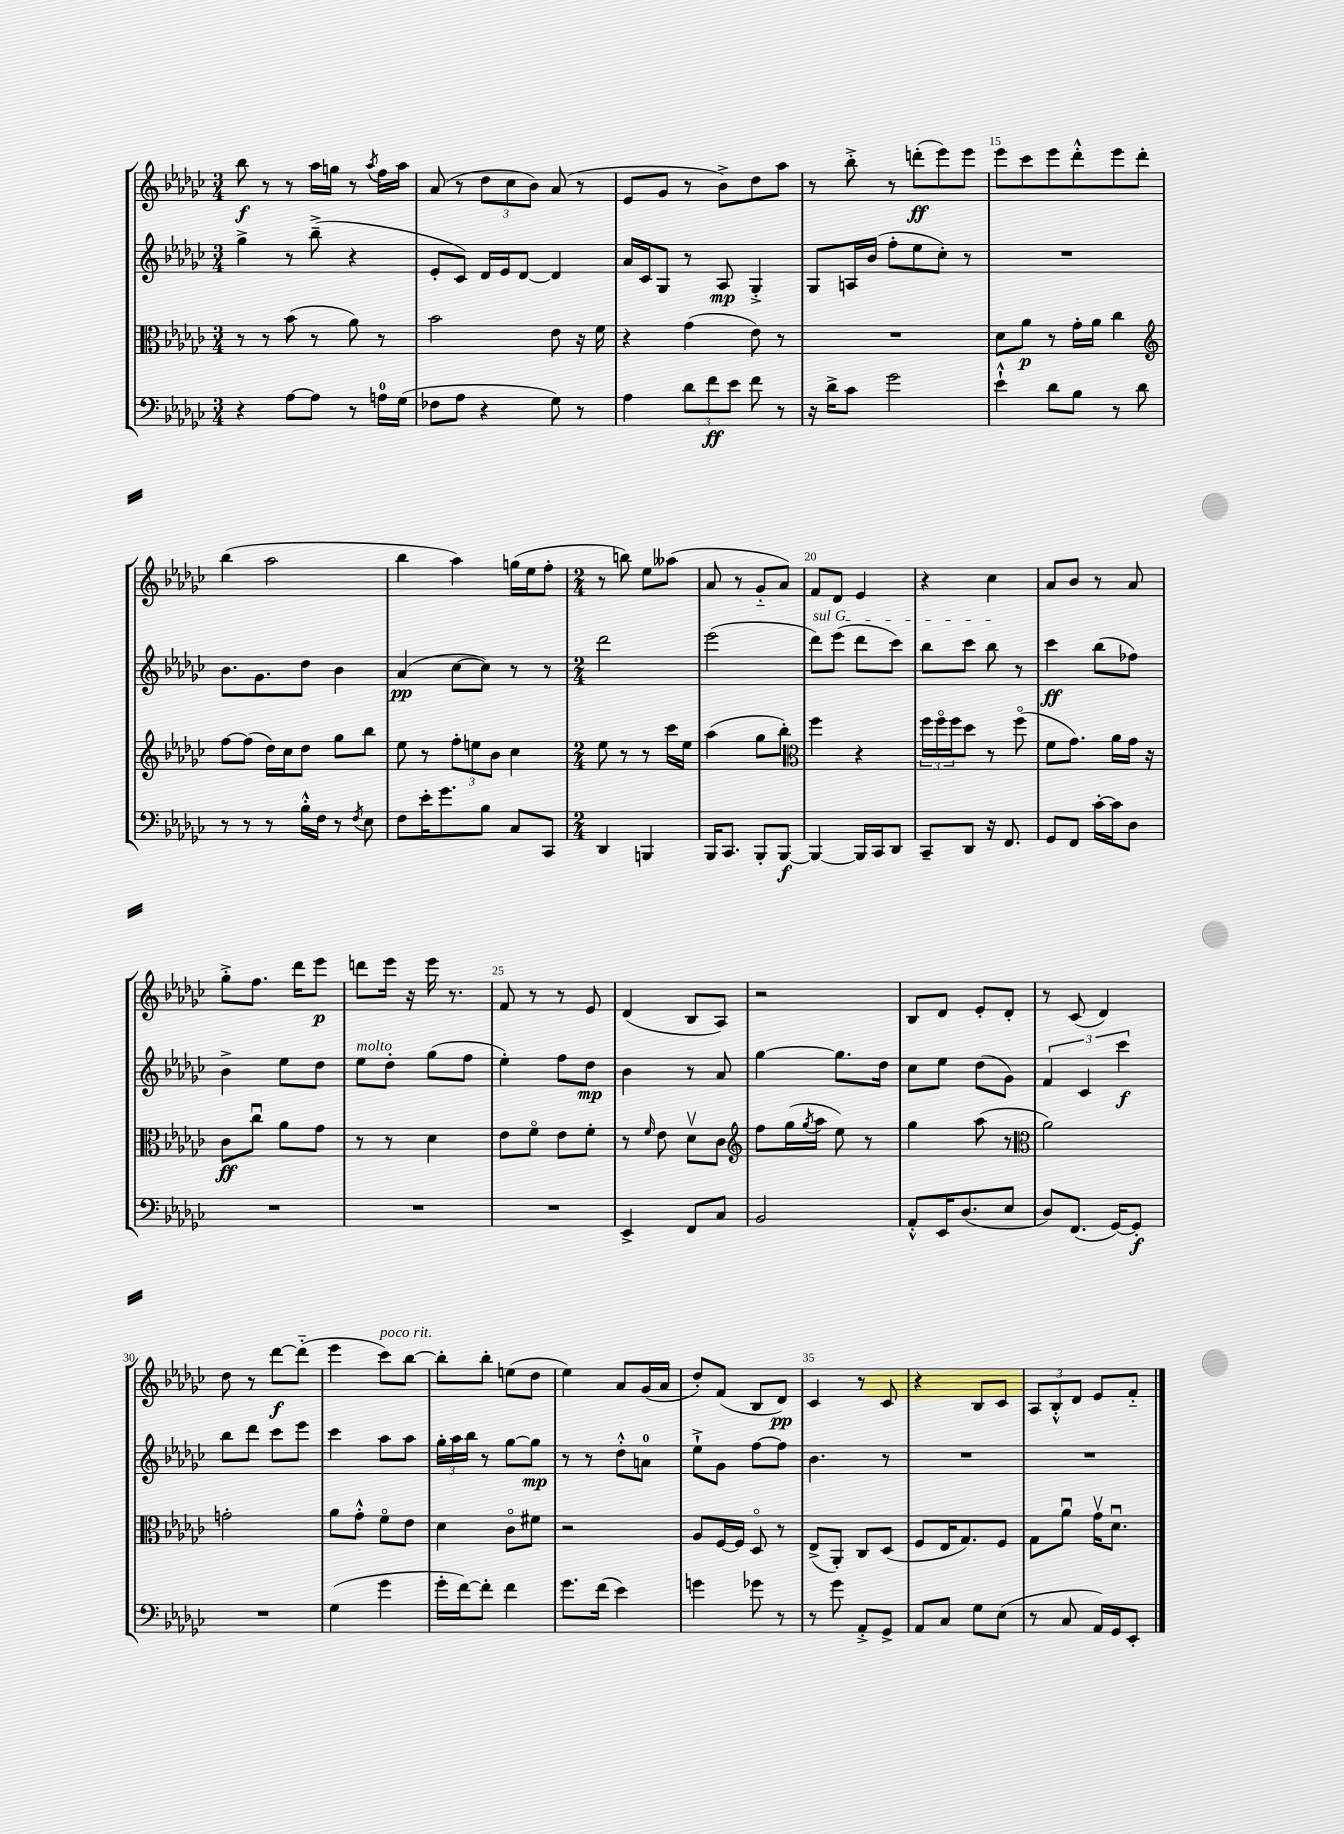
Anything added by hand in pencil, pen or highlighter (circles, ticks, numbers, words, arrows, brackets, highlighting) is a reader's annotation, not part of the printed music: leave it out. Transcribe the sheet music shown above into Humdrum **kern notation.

**kern	**kern	**kern	**kern
*staff4	*staff3	*staff2	*staff1
*clefF4	*clefC3	*clefG2	*clefG2
*k[b-e-a-d-g-c-]	*k[b-e-a-d-g-c-]	*k[b-e-a-d-g-c-]	*k[b-e-a-d-g-c-]
*M3/4	*M3/4	*M3/4	*M3/4
4r	8r	4gg-^	8bb-
.	8r	.	8r
[8A-	(8b-	8r	8r
8A-]	8r	(8bb-~^	16aa-
.	.	.	16gg
8r	8a-)	4r	8r
.	.	.	8qaa-
16A	8r	.	16ff
(16G-	.	.	16aa-
=	=	=	=
8F-	2b-	8e-'	(8a-
8A-	.	8c-)	8r
4r	.	16d-	12dd-
.	.	16e-	.
.	.	.	12cc-
.	.	[8d-	.
.	.	.	12b-)
8G-)	8e-	4d-]	(8a-
8r	16r	.	8r
.	16f	.	.
=	=	=	=
4A-	4r	16a-	8e-
.	.	16c-	.
.	.	8G-	8g-
12d-	(4g-	8r	8r
12f	.	.	.
.	.	8A-	8b-^)
12e-	.	.	.
8f	8e-)	4G-'^	8dd-
8r	8r	.	8aa-
=	=	=	=
16r	2.r	8G-	8r
16d-^	.	.	.
8c-	.	16A	8bb-'^
.	.	(16b-	.
2g-	.	8ff'	8r
.	.	8ee-	(8ddd'
.	.	8cc-')	8eee-)
.	.	8r	8eee-
=	=	=	=
4e-`^^	8d-	2.r	8eee-
.	8a-	.	8ccc-
8d-	8r	.	8eee-
8B-	16g-'	.	8ddd-'^^
.	16a-	.	.
8r	4cc-	.	8eee-
8d-	.	.	8ddd-'
=	=	=	=
*	*clefG2	*	*
8r	[8ff	8.b-	(4bb-
8r	(8ff]	.	.
.	.	8.g-	.
8r	16dd-)	.	2aa-
.	16cc-	.	.
16B-'^^	8dd-	8dd-	.
16F	.	.	.
8r	8gg-	4b-	.
8qF	.	.	.
8E-	8bb-	.	.
=	=	=	=
8F	8ee-	(4a-	4bb-
16e-'	8r	.	.
8.g-	.	.	.
.	12ff'	[8cc-	4aa-)
.	12ee	.	.
8B-	.	8cc-])	.
.	12b-	.	.
8C-	4cc-	8r	(16gg
.	.	.	16ee-
8CC-	.	8r	8ff'
=	=	=	=
*M2/4	*M2/4	*M2/4	*M2/4
4DD-	8ee-	2ddd-	8r
.	8r	.	8bb)
4BBB	8r	.	8ee-
.	16ccc-	.	(8aa--
.	16ee-	.	.
=	=	=	=
16BBB-	(4aa-	(2eee-	8a-
8.CC-	.	.	.
.	.	.	8r
8BBB-'	8gg-	.	8g-'~
[8BBB-	8bb-')	.	8a-)
=	=	=	=
*	*clefC3	*	*
4BBB-_	4ff	8ddd-)	8f
.	.	(8eee-	8d-
16BBB-]	4r	8ddd-	4e-
16CC-	.	.	.
8DD-	.	8ccc-)	.
=	=	=	=
8CC-~	24ff	8bb-	4r
.	24ffo	.	.
.	24ff	.	.
8DD-	8dd-	8ccc-	.
16r	8r	8bb-	4cc-
8.FF	.	.	.
.	(8ffo	8r	.
=	=	=	=
8GG-	8f	4ccc-	8a-
8FF	8.g-)	.	8b-
[16c-'	.	(8bb-	8r
16c-]	16a-	.	.
8D-	16g-	8ff-)	8a-
.	16r	.	.
=	=	=	=
2r	8c-	4b-^	8gg-'^
.	8cc-u	.	8.ff
.	8a-	8ee-	.
.	.	.	16ddd-
.	8g-	8dd-	8eee-
=	=	=	=
2r	8r	8ee-	8ddd
.	8r	8dd-'	16eee-
.	.	.	16r
.	4d-	(8gg-	16eee-
.	.	.	8.r
.	.	8ff	.
=	=	=	=
2r	8e-	4ee-')	8f
.	8fo	.	8r
.	8e-	8ff	8r
.	8f'	8dd-	8e-
=	=	=	=
4EE-^	8r	4b-	(4d-
.	16qqf	.	.
.	8e-	.	.
8FF	8d-v	8r	8B-
8C-	8c-	8a-	8A-)
=	=	=	=
*	*clefG2	*	*
2BB-	8ff	[4gg-	2r
.	(16gg-	.	.
.	8qgg-	.	.
.	16aa-	.	.
.	8ee-)	8.gg-]	.
.	8r	.	.
.	.	16dd-	.
=	=	=	=
8AA-'^^	4gg-	8cc-	8B-
16EE-	.	8ee-	8d-
(8.D-	.	.	.
.	(8aa-	(8dd-	8e-'
8E-	8r	8g-)	8d-'
=	=	=	=
*	*clefC3	*	*
8D-)	2a-)	6f	8r
(8.FF	.	.	(8c-
.	.	6c-	.
.	.	.	4d-)
[16GG-)	.	.	.
.	.	6ccc-	.
8GG-']	.	.	.
=	=	=	=
2r	2g'	8bb-	8dd-
.	.	8ddd-	8r
.	.	8ccc-	[8ddd-
.	.	8eee-	(8ddd-'~]
=	=	=	=
(4G-	8a-	4ccc-	4eee-
.	8g-'^^	.	.
4g-	8fo	8aa-	8ccc-)
.	8e-	8aa-	[8bb-
=	=	=	=
16g-'	4d-	24gg-'	8bb-']
.	.	24aa-	.
[16f)	.	.	.
.	.	24bb-	.
8f']	.	8r	8bb-'
4f	8c-o	[8gg-	(8ee
.	8f#	8gg-]	8dd-
=	=	=	=
8.g-	2r	8r	4ee-)
.	.	8r	.
(16f	.	.	.
4e-)	.	8dd-'^^	8a-
.	.	8a	(16g-
.	.	.	16a-
=	=	=	=
4g	8A-	8ee-`^	8dd-')
.	[16F	8g-	(8f
.	16F]	.	.
8g-	8D-o	[8ff	8B-
8r	8r	8ff]	8d-)
=	=	=	=
8r	(8E-^	4.b-	4c-
8g-	8AA-')	.	.
8AA-'^	8C-	.	8r
8GG-^	(8D-	8r	8c-
=	=	=	=
8AA-	8F	2r	4r
8C-	16E-	.	.
.	8.G-)	.	.
8G-	.	.	8B-
(8E-	8F	.	8c-
=	=	=	=
8r	8G-	2r	12A-
.	.	.	12B-'^^
8C-	8a-u	.	.
.	.	.	12d-
16AA-)	16g-v	.	8e-
16GG-	8.d-u	.	.
8EE-'	.	.	8f'~
==	==	==	==
*-	*-	*-	*-
